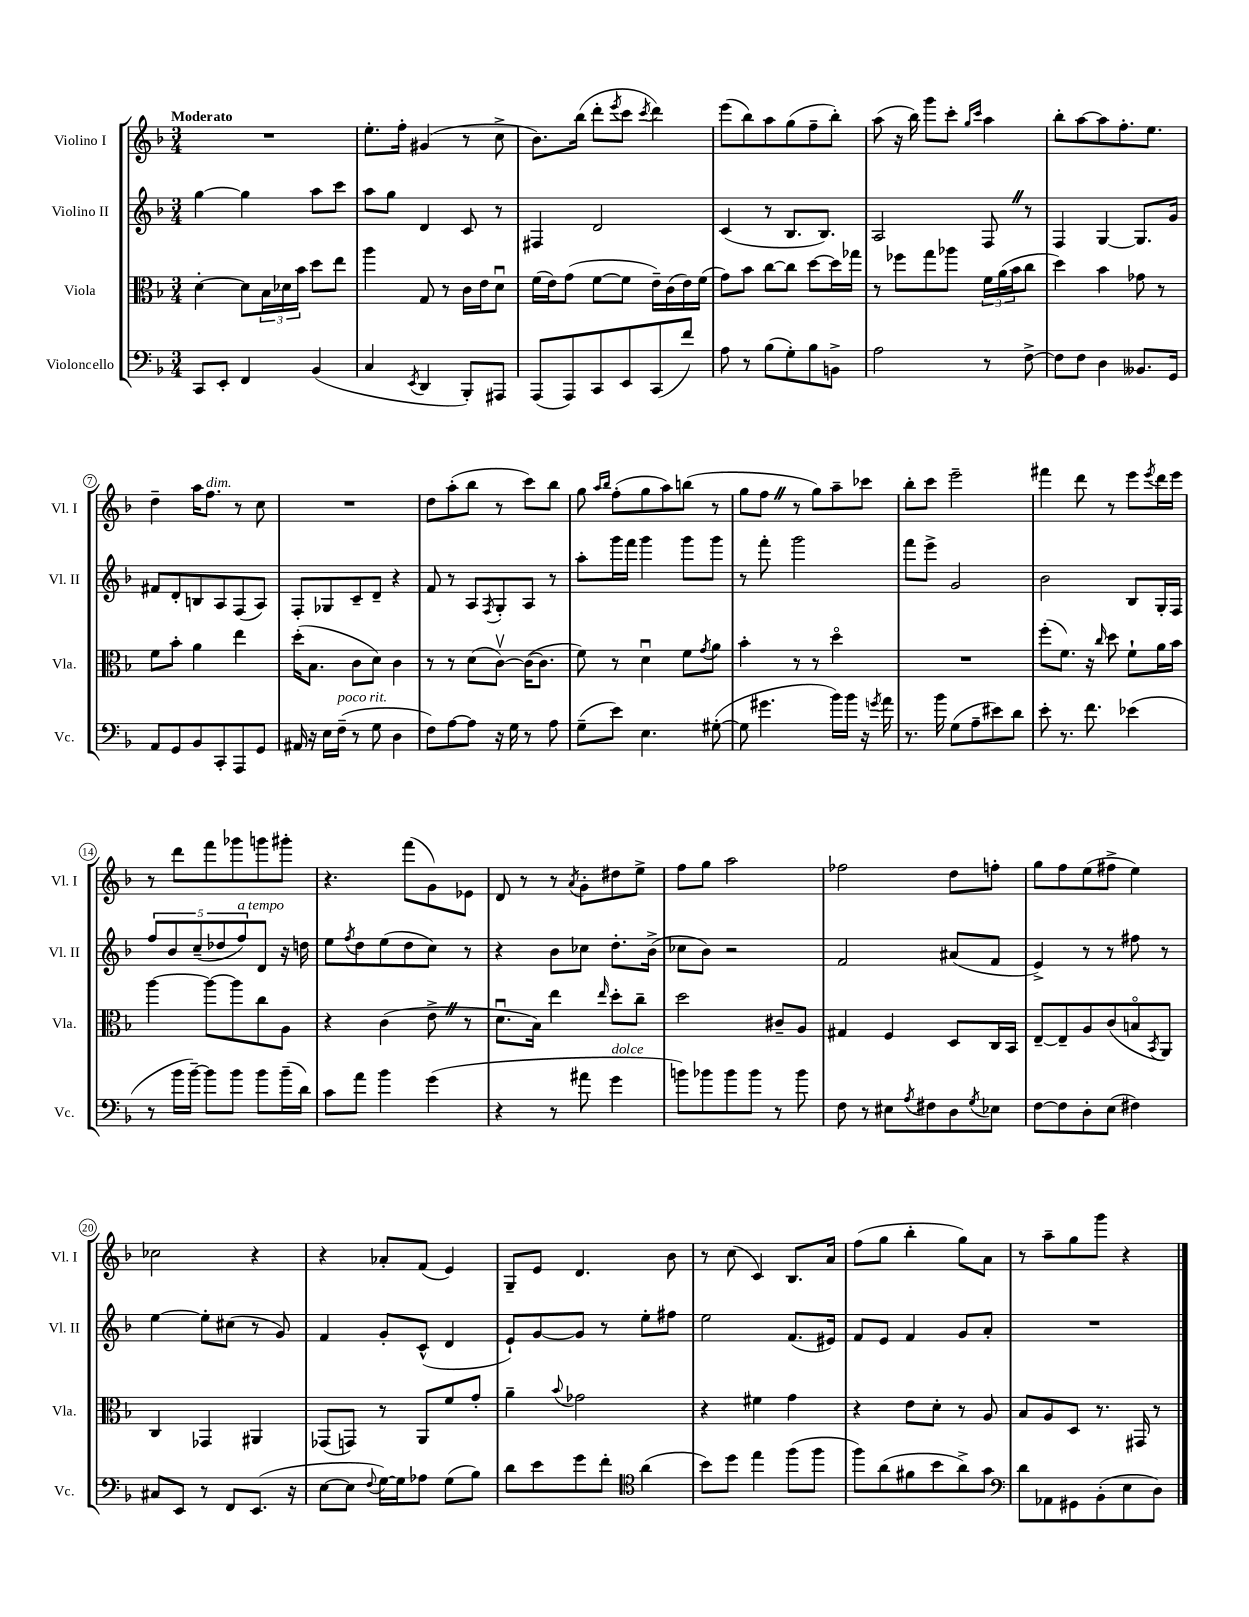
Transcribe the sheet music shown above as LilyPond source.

<<
\new StaffGroup <<
\new Staff = "s0" \with { instrumentName = "Violino I" shortInstrumentName = "Vl. I" } {
    \clef treble \key f \major \numericTimeSignature \time 3/4 \tempo "Moderato"
    R2. |
    e''8.-. f''16-. gis'4( r8 c''8-> |
    bes'8.) bes''16( d'''8-. \acciaccatura { e'''8 } c'''8 \acciaccatura { c'''8 } d'''4) |
    e'''8( bes''8) a''8 g''8( f''8-- bes''8-.) |
    a''8( r16 bes''16) g'''8 c'''8-. \grace { g''16 c'''16 } a''4 |
    bes''8-. a''8~ a''8 f''8.-. e''8. |
    d''4-- a''16 f''8.^\markup { \italic "dim." } r8 c''8 |
    R2. |
    d''8 a''8-.( bes''8 r8 c'''8) bes''8 |
    g''8 \grace { a''16 bes''16 } f''8-.( g''8 a''8) b''8( r8 |
    g''8 f''8 \once \override BreathingSign.text = \markup { \musicglyph "scripts.caesura.straight" } \breathe r8 g''8) a''8-- ces'''8 |
    bes''8-. c'''8 e'''2-- |
    fis'''4 d'''8 r8 e'''8 \acciaccatura { e'''8 } d'''16 e'''16 |
    r8 d'''8 f'''8 ges'''8 g'''8 gis'''8-. |
    r4. f'''8( g'8) ees'8 |
    d'8 r8 r8 \acciaccatura { a'8 } g'8-. dis''8 e''8-> |
    f''8 g''8 a''2 |
    fes''2 d''8 f''8-. |
    g''8 f''8 e''8( fis''8-> e''4) |
    ces''2 r4 |
    r4 aes'8-. f'8( e'4) |
    g8-- e'8 d'4. bes'8 |
    r8 c''8( c'4) bes8. a'16 |
    f''8( g''8 bes''4-. g''8) a'8 |
    r8 a''8-- g''8 g'''8 r4 \bar "|." |
}
\new Staff = "s1" \with { instrumentName = "Violino II" shortInstrumentName = "Vl. II" } {
    \clef treble \key f \major \numericTimeSignature \time 3/4
    g''4~ g''4 a''8 c'''8 |
    a''8 g''8 d'4 c'8 r8 |
    fis4 d'2 |
    c'4( r8 bes8. bes8.) |
    a2 f8 \once \override BreathingSign.text = \markup { \musicglyph "scripts.caesura.straight" } \breathe r8 |
    f4 g4~ g8. g'16 |
    fis'8 d'8-. b8 a8 f8( a8) |
    f8-. ges8 c'8-- d'8-- r4 |
    f'8 r8 a8 \acciaccatura { f8 } g8-. a8 r8 |
    a''8-. g'''16 f'''16 g'''4 g'''8 g'''8 |
    r8 f'''8-. g'''2 |
    f'''8 e'''8-> g'2 |
    bes'2 bes8 g16-. f16 |
    \tuplet 5/4 { f''8 bes'8 c''8--( des''8 f''8^\markup { \italic "a tempo" }) } d'8 r16 d''16 |
    e''8 \acciaccatura { f''8 } d''8 e''8( d''8 c''8) r8 |
    r4 bes'8 ces''8 d''8.-. bes'16->( |
    ces''8 bes'8) r2 |
    f'2 ais'8( f'8 |
    e'4->) r8 r8 fis''8 r8 |
    e''4~ e''8-. cis''8( r8 g'8) |
    f'4 g'8-. c'8-^( d'4 |
    e'8-!) g'8~ g'8 r8 e''8-. fis''8 |
    e''2 f'8.( eis'16) |
    f'8 e'8 f'4 g'8 a'8-. |
    R2. \bar "|." |
}
\new Staff = "s2" \with { instrumentName = "Viola" shortInstrumentName = "Vla." } {
    \clef alto \key f \major \numericTimeSignature \time 3/4
    d'4~-. d'8 \tuplet 3/2 { bes16 des'16 bes'16 } d''8 e''8 |
    a''4 g8 r8 c'16 e'16 d'8\downbow |
    f'16( e'16) g'8( f'8~ f'8 e'16--) c'16( e'16) f'16( |
    g'8) bes'8 c''8~ c''8 d''8~ d''16 ges''16 |
    r8 fes''8 g''8 aes''8 \tuplet 3/2 { f'16 a'16( bes'16 } c''8 |
    d''4) bes'4 ges'8 r8 |
    f'8 bes'8-. a'4 e''4 |
    d''16-.( bes8. c'8 d'8) c'4 |
    r8 r8 d'8( c'8~\upbow) c'16~( c'8. |
    f'8) r8 d'4\downbow f'8 \acciaccatura { g'8 } a'8 |
    bes'4-. r8 r8 d''4\flageolet |
    R2. |
    f''8-.( f'8.) r16 \grace { c''16 } d''8 f'8-! a'16 bes'16 |
    a''4~ a''8~ a''8 c''8 a8 |
    r4 c'4( e'8-> \once \override BreathingSign.text = \markup { \musicglyph "scripts.caesura.straight" } \breathe r8 |
    d'8.\downbow bes16) e''4 \grace { e''16 } d''8-. c''8-- |
    d''2 cis'8-- a8 |
    gis4 f4 d8 c16 bes,16 |
    e8~-- e8-- a8 c'8( b8\flageolet \acciaccatura { bes,8 } a,8) |
    c4 ges,4 ais,4 |
    ges,8( g,8) r8 a,8 f'8 g'8-. |
    a'4-- \appoggiatura { bes'8 } ges'2 |
    r4 fis'4 g'4 |
    r4 e'8 d'8-. r8 a8 |
    bes8 a8 d8 r8. gis,16 r8 \bar "|." |
}
\new Staff = "s3" \with { instrumentName = "Violoncello" shortInstrumentName = "Vc." } {
    \clef bass \key f \major \numericTimeSignature \time 3/4
    c,8 e,8-. f,4 bes,4( |
    c4 \acciaccatura { e,8 } d,4 bes,,8-.) ais,,8 |
    a,,8( a,,8) c,8 e,8 c,8( f'8) |
    a8 r8 bes8( g8-.) bes8 b,8-> |
    a2 r8 f8~-> |
    f8 f8 d4 beses,8. g,16 |
    a,8 g,8 bes,8 c,8-. a,,8 g,8 |
    ais,16 r16 e16 f16--^\markup { \italic "poco rit." }( r8 g8 d4 |
    f8) a8~ a8 r16 g16 r8 a8 |
    g8--( e'8) e4. gis8~-.( |
    gis8 gis'4. bes'16) bes'16 r16 \acciaccatura { g'8 } a'16 |
    r8. bes'16 g8( a8-- eis'8) d'8 |
    e'8-. r8. f'8. ees'4( |
    r8 bes'16 bes'16~--) bes'8 bes'8 bes'8 bes'16--( d'16) |
    c'8 a'8 bes'4 g'4( |
    r4 r8 ais'8 g'4^\markup { \italic "dolce" } |
    b'8) bes'8 bes'8 bes'8 r8 bes'8 |
    f8 r8 eis8 \acciaccatura { a8 } fis8 d8 \acciaccatura { g8 } ees8 |
    f8~ f8 d8-. e8( fis4) |
    cis8 e,8 r8 f,8 e,8.( r16 |
    e8~ e8 \appoggiatura { f8 } g16~) g16 aes8 g8( bes8) |
    d'8 e'8 g'8 f'8-. \clef tenor a'4( |
    bes'8) d''8 e''4 f''8( f''8 |
    f''8) a'8( fis'8 bes'8 a'8->) g'8 |
    \clef bass d'8 aes,8 gis,8 bes,8-.( e8 d8) \bar "|." |
}
>>
>>
\layout { \context { \Score \override BarNumber.stencil = #(make-stencil-circler 0.1 0.3 ly:text-interface::print) } }
